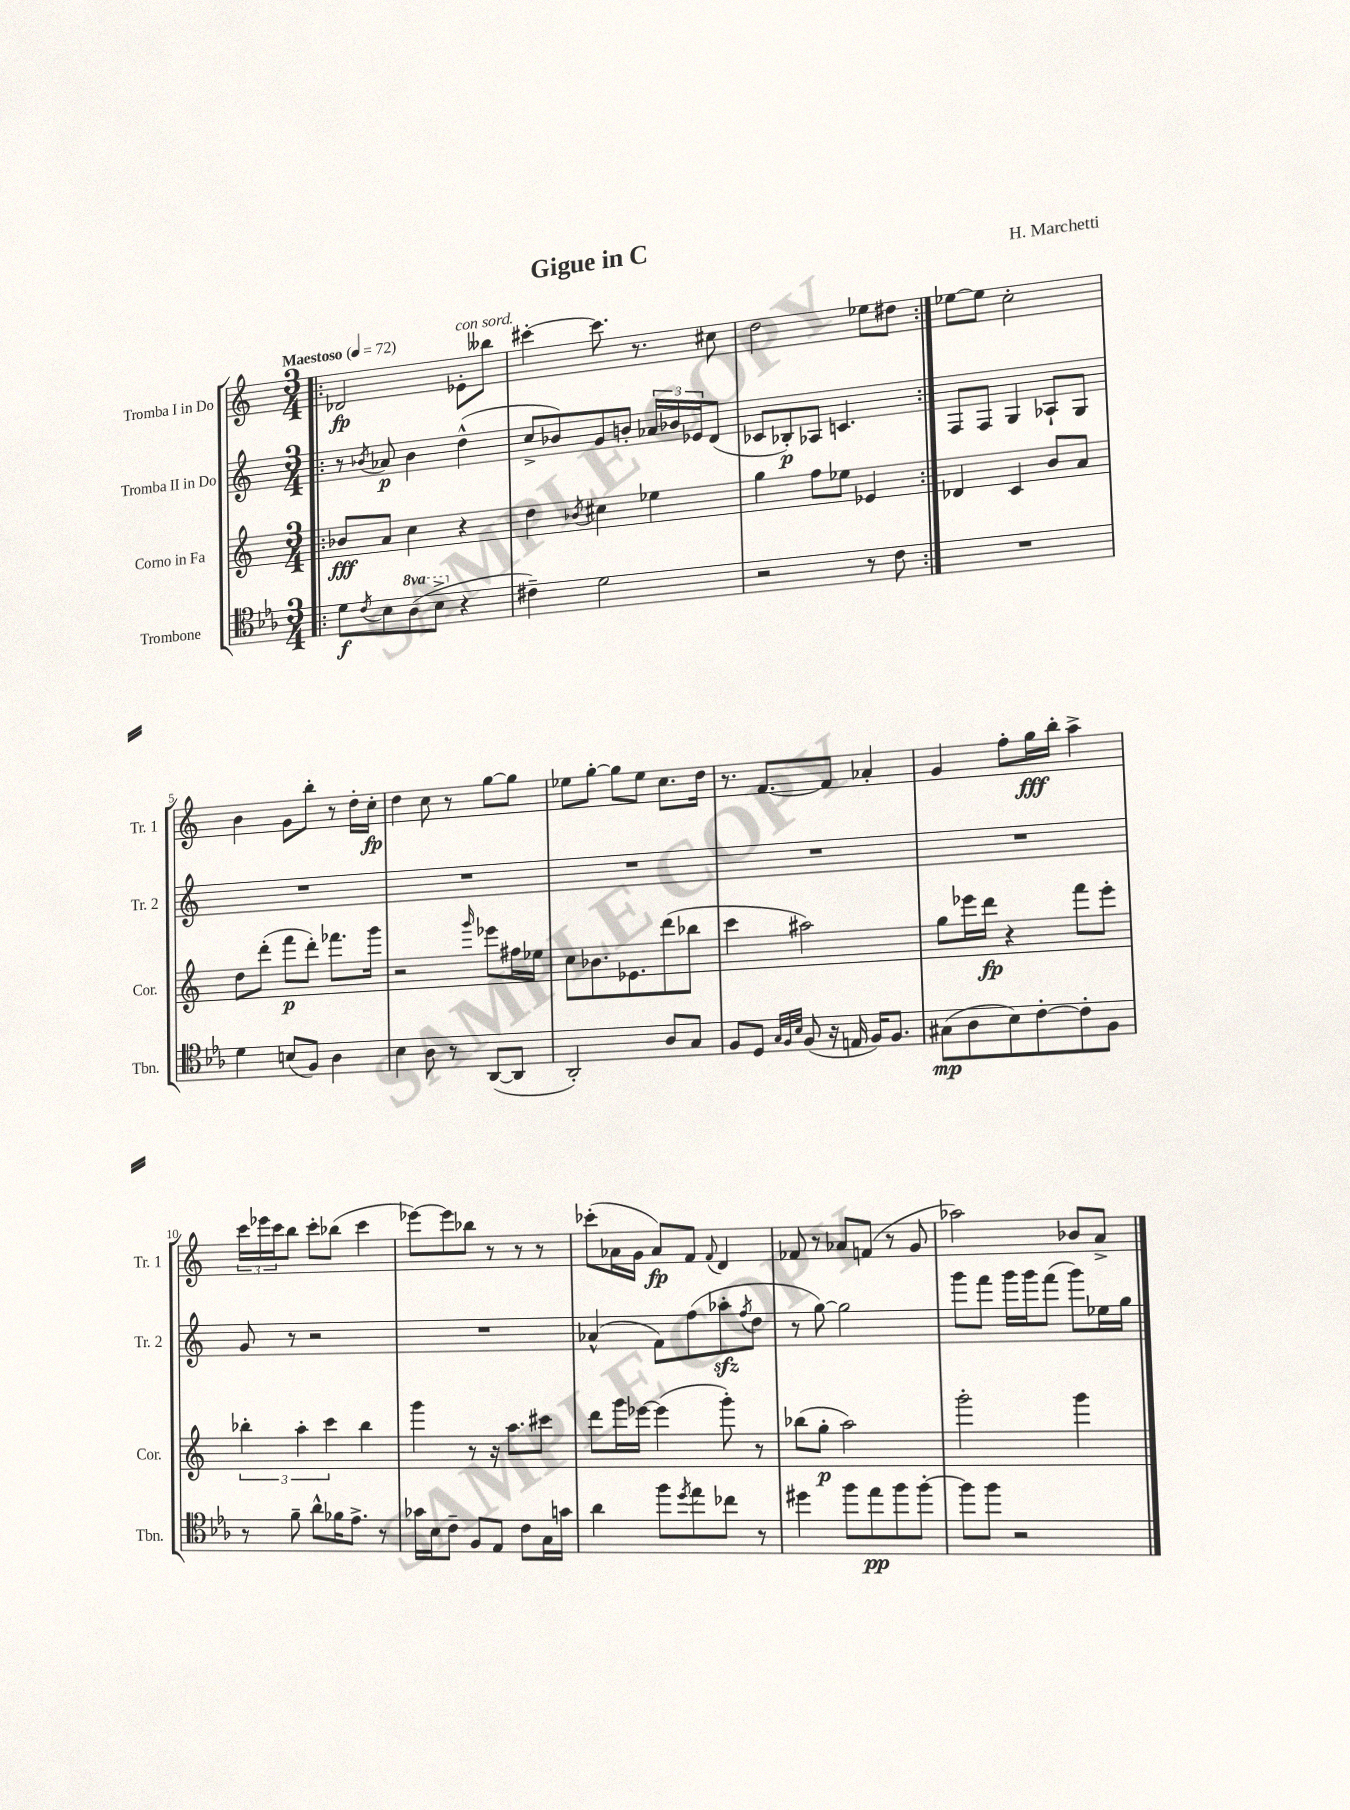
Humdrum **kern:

**kern	**kern	**kern	**kern
*staff4	*staff3	*staff2	*staff1
*clefC4	*clefG2	*clefG2	*clefG2
*k[b-e-a-]	*k[]	*k[]	*k[]
*M3/4	*M3/4	*M3/4	*M3/4
*MM72	*MM72	*MM72	*MM72
=!|:	=!|:	=!|:	=!|:
8d	8b-	8r	2d-
8qc	.	8qb-	.
8B-	8a	8a-	.
(8a-	4cc	4b-	.
8b-^	.	.	.
4r	4r	(4dd^^	8e-'
.	.	.	8bb--
=	=	=	=
4c#~)	4dd	8cc^	[4ccc#'
.	.	8b-)	.
.	8qb-	.	.
2d	4cc#	8g	8.ccc#]
.	.	8b'	.
.	.	.	8.r
.	4ee-	24a-	.
.	.	24b-	.
.	.	24e-	.
.	.	(8d	8cc#
=	=	=	=
2r	4gg	8c-	2dd
.	.	8B-')	.
.	8ff	8A-	.
.	8ee-	4.c	.
8r	4e-	.	8ee-
8c	.	.	8dd#
=:|!	=:|!	=:|!	=:|!
2.r	4d-	8F	[8ee-
.	.	8F	8ee-]
.	4c	4G	2cc'
.	8b	8A-`	.
.	8a	8G	.
=	=	=	=
4d	8dd	2.r	4b
.	(8ddd'	.	.
(8B	8fff	.	8g
8F)	8ddd')	.	8bb'
4A-	8.fff-	.	8r
.	.	.	16dd'
.	16ggg	.	16cc'
=	=	=	=
4B-	2r	2.r	4dd
8A-	.	.	8cc
8r	.	.	8r
.	16qqggg	.	.
([8AA-	8eee-	.	[8gg
8AA-]	16ff#	.	8gg]
.	16ee-	.	.
=	=	=	=
2AA-')	8cc	2.r	8ee-
.	8.b-	.	[8gg'
.	.	.	8gg]
.	8.e-	.	.
.	.	.	8ee-
8A-	(8ddd	.	8.cc
8G	8bb-	.	.
.	.	.	16dd
=	=	=	=
8F	4ccc	2.r	8.r
8D	.	.	.
.	.	.	[8.f
32qqG	.	.	.
32qqF	.	.	.
32qqB-	.	.	.
(8F	2aa#)	.	.
16r	.	.	8f]
16E	.	.	.
16F)	.	.	4a-'
8.F	.	.	.
=	=	=	=
(8G#	8gg	2.r	4g
8A-	16eee-	.	.
.	16ddd	.	.
8B-)	4r	.	8ff'
[8c'	.	.	16gg
.	.	.	16bb'
8c']	8fff	.	4aa^
8F	8eee-'	.	.
=	=	=	=
8r	6bb-'	8g	24ccc
.	.	.	24eee-
.	.	.	24ccc
8f~	.	8r	8bb
.	6aa'	.	.
8a-^^	.	2r	8ccc'
.	6ccc	.	.
16f-	.	.	(8bb-
8.e-^	.	.	.
.	4bb-	.	4ccc
8r	.	.	.
=	=	=	=
16g-	4ggg	2.r	[8eee-)
16B-	.	.	.
8c~	.	.	8eee-]
8F	8r	.	8bb-
8E-	16r	.	8r
.	8.aa	.	.
8c	.	.	8r
16G	8ccc#	.	8r
16g	.	.	.
=	=	=	=
4a-	8ddd	(4a-^^	(8ccc-'
.	16ggg	.	16a-
.	[16eee-	.	16g
8ff	(4eee-]	8f)	8a-)
8qdd	.	.	.
8ee-	.	(8ff	8f
.	.	.	8qqf
8cc-	8ggg')	8aa-'	4d
.	.	8qff	.
8r	8r	8dd	.
=	=	=	=
4dd#	(8bb-	8r	8f-
.	8gg'	[8gg)	8r
8ff	2aa)	2gg]	8a-
8ee-	.	.	(8f
8ff	.	.	8r
[8ff'	.	.	8g
=	=	=	=
8ff]	2ggg'	8ggg	2aa-)
8ff	.	8fff	.
2r	.	16ggg	.
.	.	16ggg	.
.	.	(8fff	.
.	4ggg	8ggg)	8b-
.	.	16ee-	8a^
.	.	16gg	.
==	==	==	==
*-	*-	*-	*-
